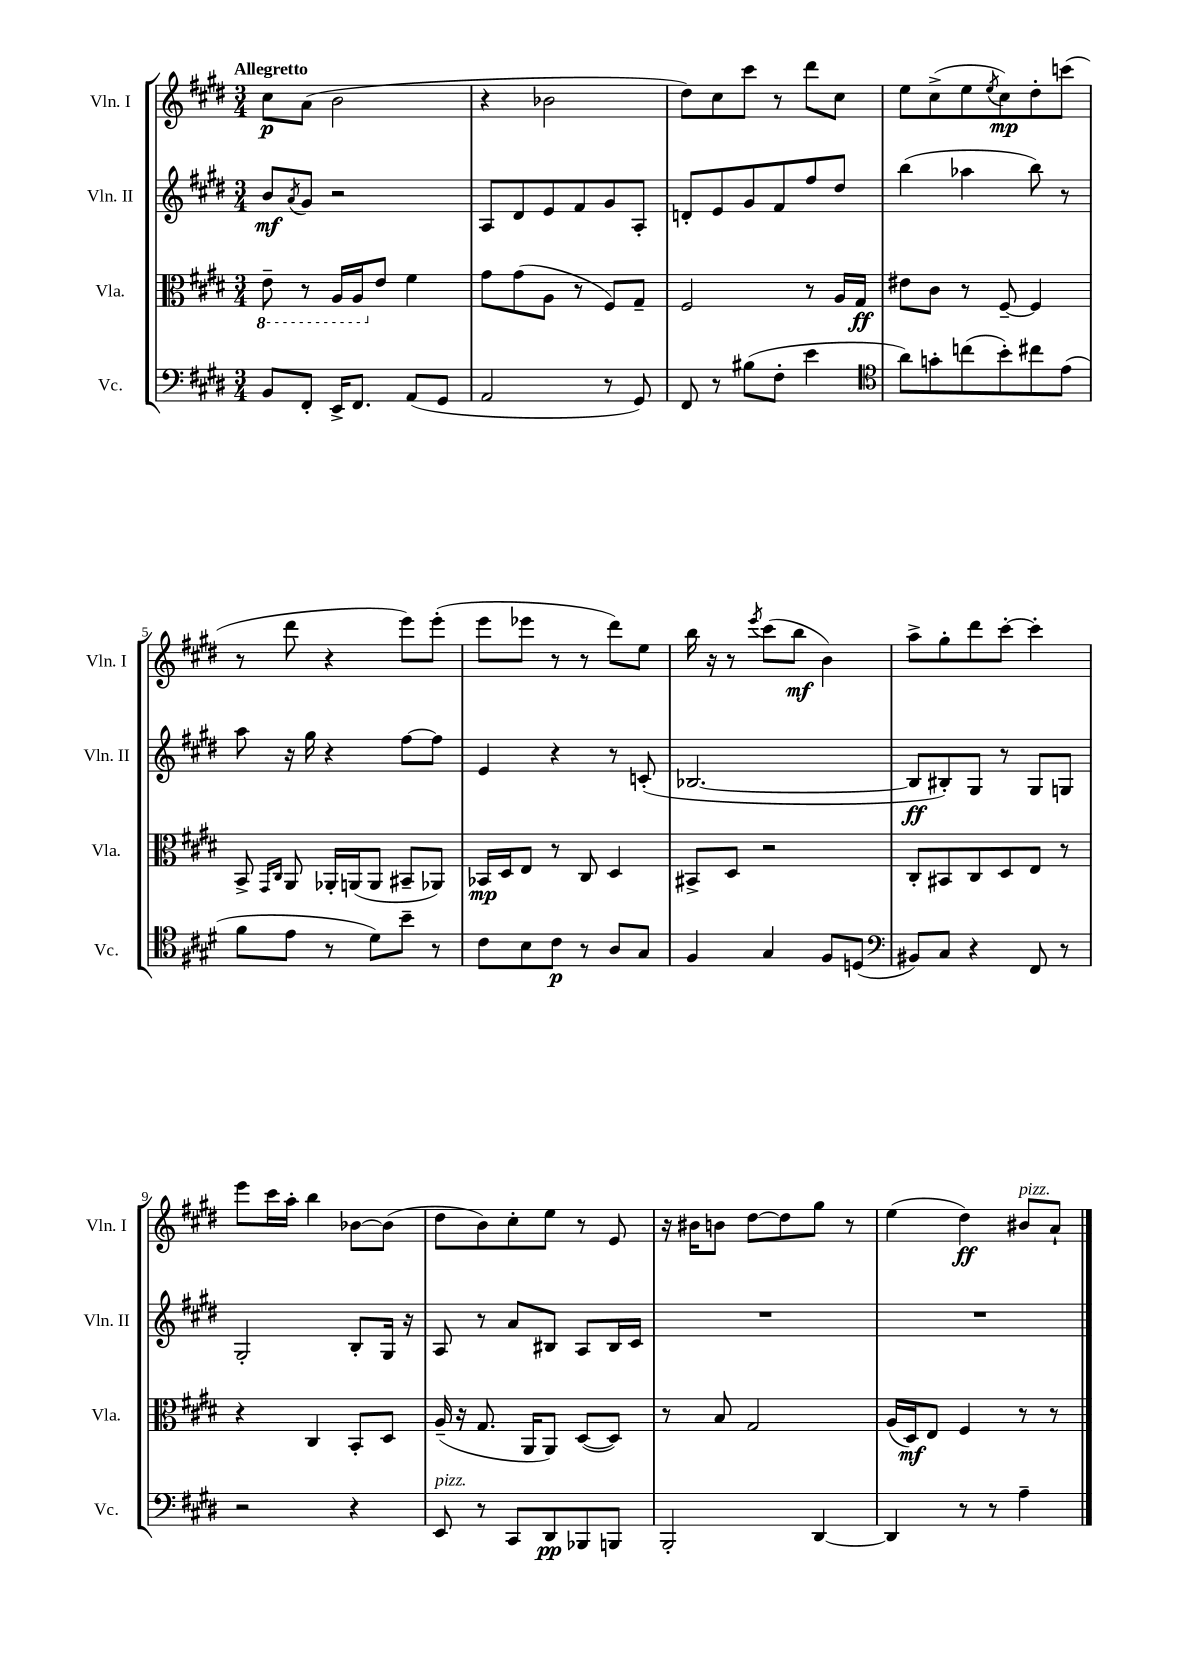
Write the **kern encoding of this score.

**kern	**kern	**kern	**kern
*staff4	*staff3	*staff2	*staff1
*clefF4	*clefC3	*clefG2	*clefG2
*k[f#c#g#d#]	*k[f#c#g#d#]	*k[f#c#g#d#]	*k[f#c#g#d#]
*M3/4	*M3/4	*M3/4	*M3/4
8BB	8E~	8b	8cc#
.	.	8qa	.
8FF#'	8r	8g#	(8a
16EE^	16AA	2r	2b
8.FF#	16AA	.	.
.	8e	.	.
(8AA	4f#	.	.
8GG#	.	.	.
=	=	=	=
2AA	8g#	8A	4r
.	(8g#	8d#	.
.	8A	8e	2b-
.	8r	8f#	.
8r	8F#)	8g#	.
8GG#)	8G#~	8A'	.
=	=	=	=
8FF#	2F#	8d'	8dd#)
8r	.	8e	8cc#
(8B#	.	8g#	8ccc#
8F#'	.	8f#	8r
4e	8r	8ff#	8ddd#
.	16A	8dd#	8cc#
.	16G#	.	.
=	=	=	=
*clefC4	*	*	*
8a)	8e#	(4bb	8ee
8g'	8c#	.	(8cc#^
(8cc	8r	4aa-	8ee
.	.	.	8qee
8b')	[8F#~	.	8cc#)
8cc#	4F#]	8bb)	8dd#'
(8e	.	8r	(8ccc
=	=	=	=
8f#	8BB^	8aa	8r
.	16qqGG#	.	.
.	16qqC#	.	.
8e	8AA	16r	8ddd#
.	.	16gg#	.
8r	16AA-'	4r	4r
.	(16AA	.	.
8d#)	8AA	.	.
8b~	8BB#~	[8ff#	8eee)
8r	8AA-)	8ff#]	(8eee'
=	=	=	=
8c#	16BB-	4e	8eee
.	16D#	.	.
8B	8E	.	8eee-
8c#	8r	4r	8r
8r	8C#	.	8r
8A	4D#	8r	8ddd#)
8G#	.	(8c'	8ee
=	=	=	=
4F#	8BB#^	[2.B-	16bb
.	.	.	16r
.	8D#	.	8r
.	.	.	8qeee
4G#	2r	.	(8ccc#
.	.	.	8bb
8F#	.	.	4b)
(8D	.	.	.
=	=	=	=
*clefF4	*	*	*
8BB#)	8C#'	8B-]	8aa^
8C#	8BB#	8B#')	8gg#'
4r	8C#	8G#	8ddd#
.	8D#	8r	[8ccc#'
8FF#	8E	8G#	4ccc#']
8r	8r	8G	.
=	=	=	=
2r	4r	2G#'	8eee
.	.	.	16ccc#
.	.	.	16aa'
.	4C#	.	4bb
4r	8BB'	8B'	[8b-
.	8D#	16G#	(8b-]
.	.	16r	.
=	=	=	=
8EE	(16A~	8A	8dd#
.	16r	.	.
8r	8.G#	8r	8b)
8CC#	.	8a	8cc#'
.	16AA	.	.
8DD#	8AA)	8B#	8ee
8BBB-	([8D#	8A	8r
8BBB	8D#])	16B#	8e
.	.	16c#	.
=	=	=	=
2BBB'	8r	2.r	16r
.	.	.	16b#
.	8B	.	8b
.	2G#	.	[8dd#
.	.	.	8dd#]
[4DD#	.	.	8gg#
.	.	.	8r
=	=	=	=
4DD#]	(16A	2.r	(4ee
.	16D#)	.	.
.	8E	.	.
8r	4F#	.	4dd#)
8r	.	.	.
4A~	8r	.	8b#
.	8r	.	8a`
==	==	==	==
*-	*-	*-	*-
